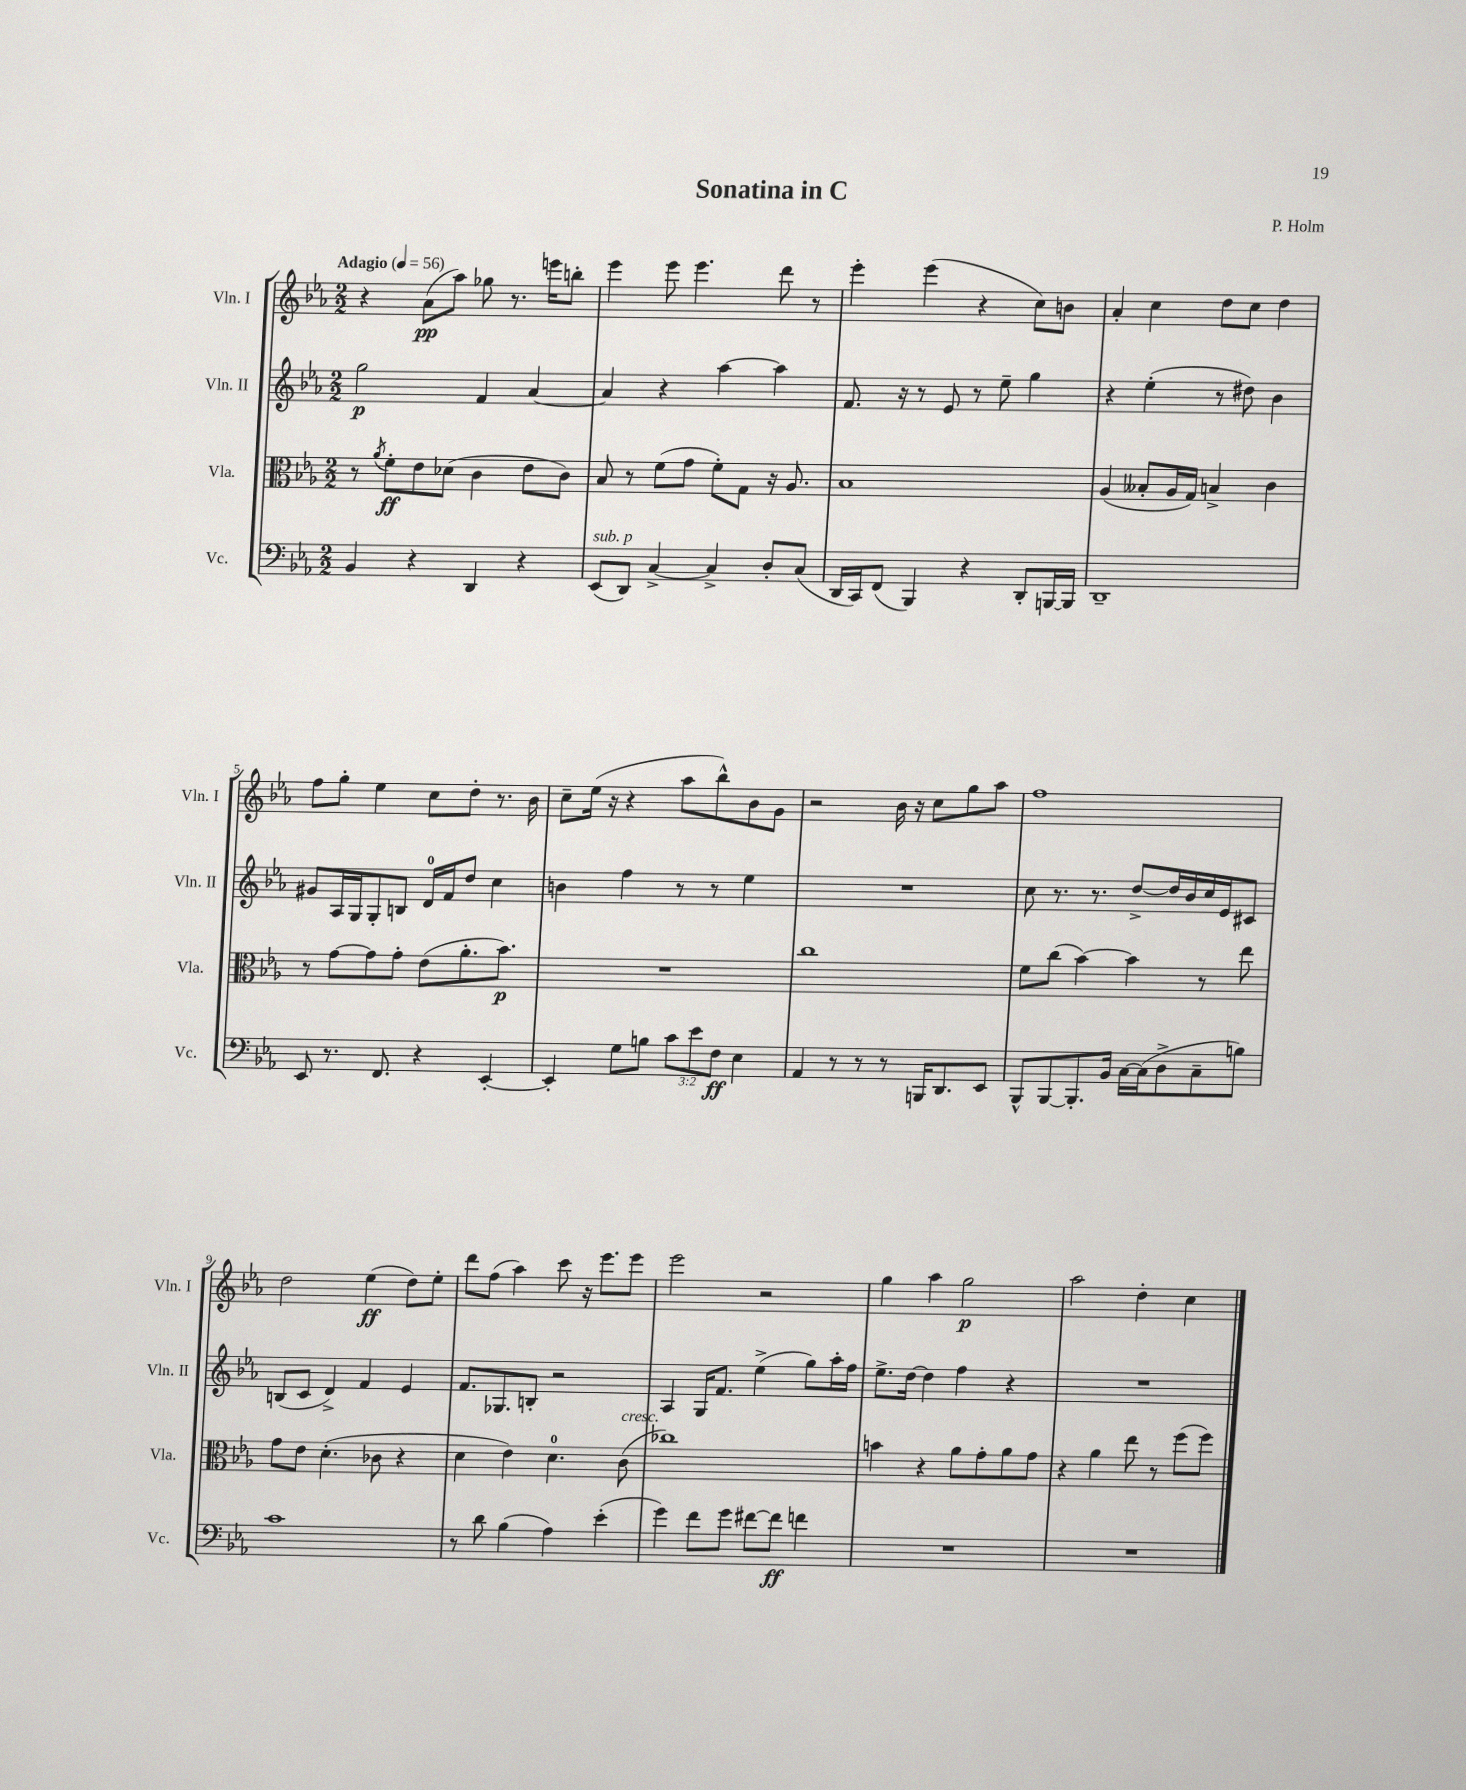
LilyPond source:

\header { title = "Sonatina in C" composer = "P. Holm" }
<<
\new StaffGroup <<
\new Staff = "s0" \with { instrumentName = "Vln. I" shortInstrumentName = "Vln. I" } {
    \clef treble \key ees \major \numericTimeSignature \time 2/2 \tempo "Adagio" 4 = 56
    r4 aes'8\pp( aes''8) ges''8 r8. e'''16 b''8-. |
    ees'''4 ees'''8 ees'''4. d'''8 r8 |
    ees'''4-. ees'''4( r4 c''8) b'8 |
    aes'4-. c''4 d''8 c''8 d''4 |
    f''8 g''8-. ees''4 c''8 d''8-. r8. bes'16 |
    c''8-- ees''16( r16 r4 aes''8 bes''8-^) bes'8 g'8 |
    r2 bes'16 r16 c''8 g''8 aes''8 |
    f''1 |
    d''2 ees''4\ff( d''8) ees''8-. |
    d'''8 f''8( aes''4) c'''8 r16 ees'''8. ees'''8 |
    ees'''2 r2 |
    g''4 aes''4 g''2\p |
    aes''2 d''4-. c''4 \bar "|." |
}
\new Staff = "s1" \with { instrumentName = "Vln. II" shortInstrumentName = "Vln. II" } {
    \clef treble \key ees \major \numericTimeSignature \time 2/2
    g''2\p f'4 aes'4~ |
    aes'4 r4 aes''4~ aes''4 |
    f'8. r16 r8 ees'8 r8 ees''8-- g''4 |
    r4 ees''4-.( r8 dis''8) bes'4 |
    gis'8 aes16 g16 g8-. b8 d'16-0 f'16 d''8 c''4 |
    b'4 f''4 r8 r8 ees''4 |
    R1 |
    c''8 r8. r8. d''8~-> d''16 bes'16 c''16 ees'16 cis'8 |
    b8( c'8 d'4->) f'4 ees'4 |
    f'8. ges8. b8-. r2 |
    aes4 g16 f'8. ees''4->( g''8) aes''16-. f''16 |
    ees''8.-> d''16~ d''4 f''4 r4 |
    R1 \bar "|." |
}
\new Staff = "s2" \with { instrumentName = "Vla." shortInstrumentName = "Vla." } {
    \clef alto \key ees \major \numericTimeSignature \time 2/2
    r8 \acciaccatura { aes'8 } f'8-.\ff ees'8 des'8( c'4 ees'8 c'8) |
    bes8 r8 f'8( g'8 f'8-.) g8 r16 aes8. |
    bes1 |
    aes4( beses8-. aes16 g16) b4-> c'4 |
    r8 g'8~ g'8 g'8-. ees'8( aes'8.-. bes'8.\p) |
    R1 |
    c''1 |
    f'8 c''8( bes'4~) bes'4 r8 ees''8 |
    g'8 ees'8 d'4.-.( ces'8 r4 |
    d'4 ees'4) d'4.-0 c'8^\markup { \italic "cresc." }( |
    ces''1) |
    b'4 r4 aes'8 g'8-. aes'8 g'8 |
    r4 aes'4 ees''8 r8 f''8( f''8) \bar "|." |
}
\new Staff = "s3" \with { instrumentName = "Vc." shortInstrumentName = "Vc." } {
    \clef bass \key ees \major \numericTimeSignature \time 2/2 \override Staff.TupletNumber.text = #tuplet-number::calc-fraction-text
    bes,4 r4 d,4 r4 |
    ees,8^\markup { \italic "sub. p" }( d,8) c4~-> c4-> d8-. c8( |
    d,16 c,16) f,8( bes,,4) r4 d,8-. b,,16~ b,,16 |
    d,1-- |
    ees,8 r8. f,8. r4 ees,4~-. |
    ees,4-. g8 b8 \tuplet 3/2 { c'8 ees'8 f8\ff } ees4 |
    aes,4 r8 r8 r8 b,,16 d,8. ees,8 |
    bes,,8-^ bes,,8~ bes,,8.-. bes,16 c16~ c16( d8-> c8-- b8) |
    c'1 |
    r8 d'8 bes4( aes4) ees'4-.( |
    g'4) f'8 g'8 fis'8~ fis'8\ff f'4 |
    R1 |
    R1 \bar "|." |
}
>>
>>
